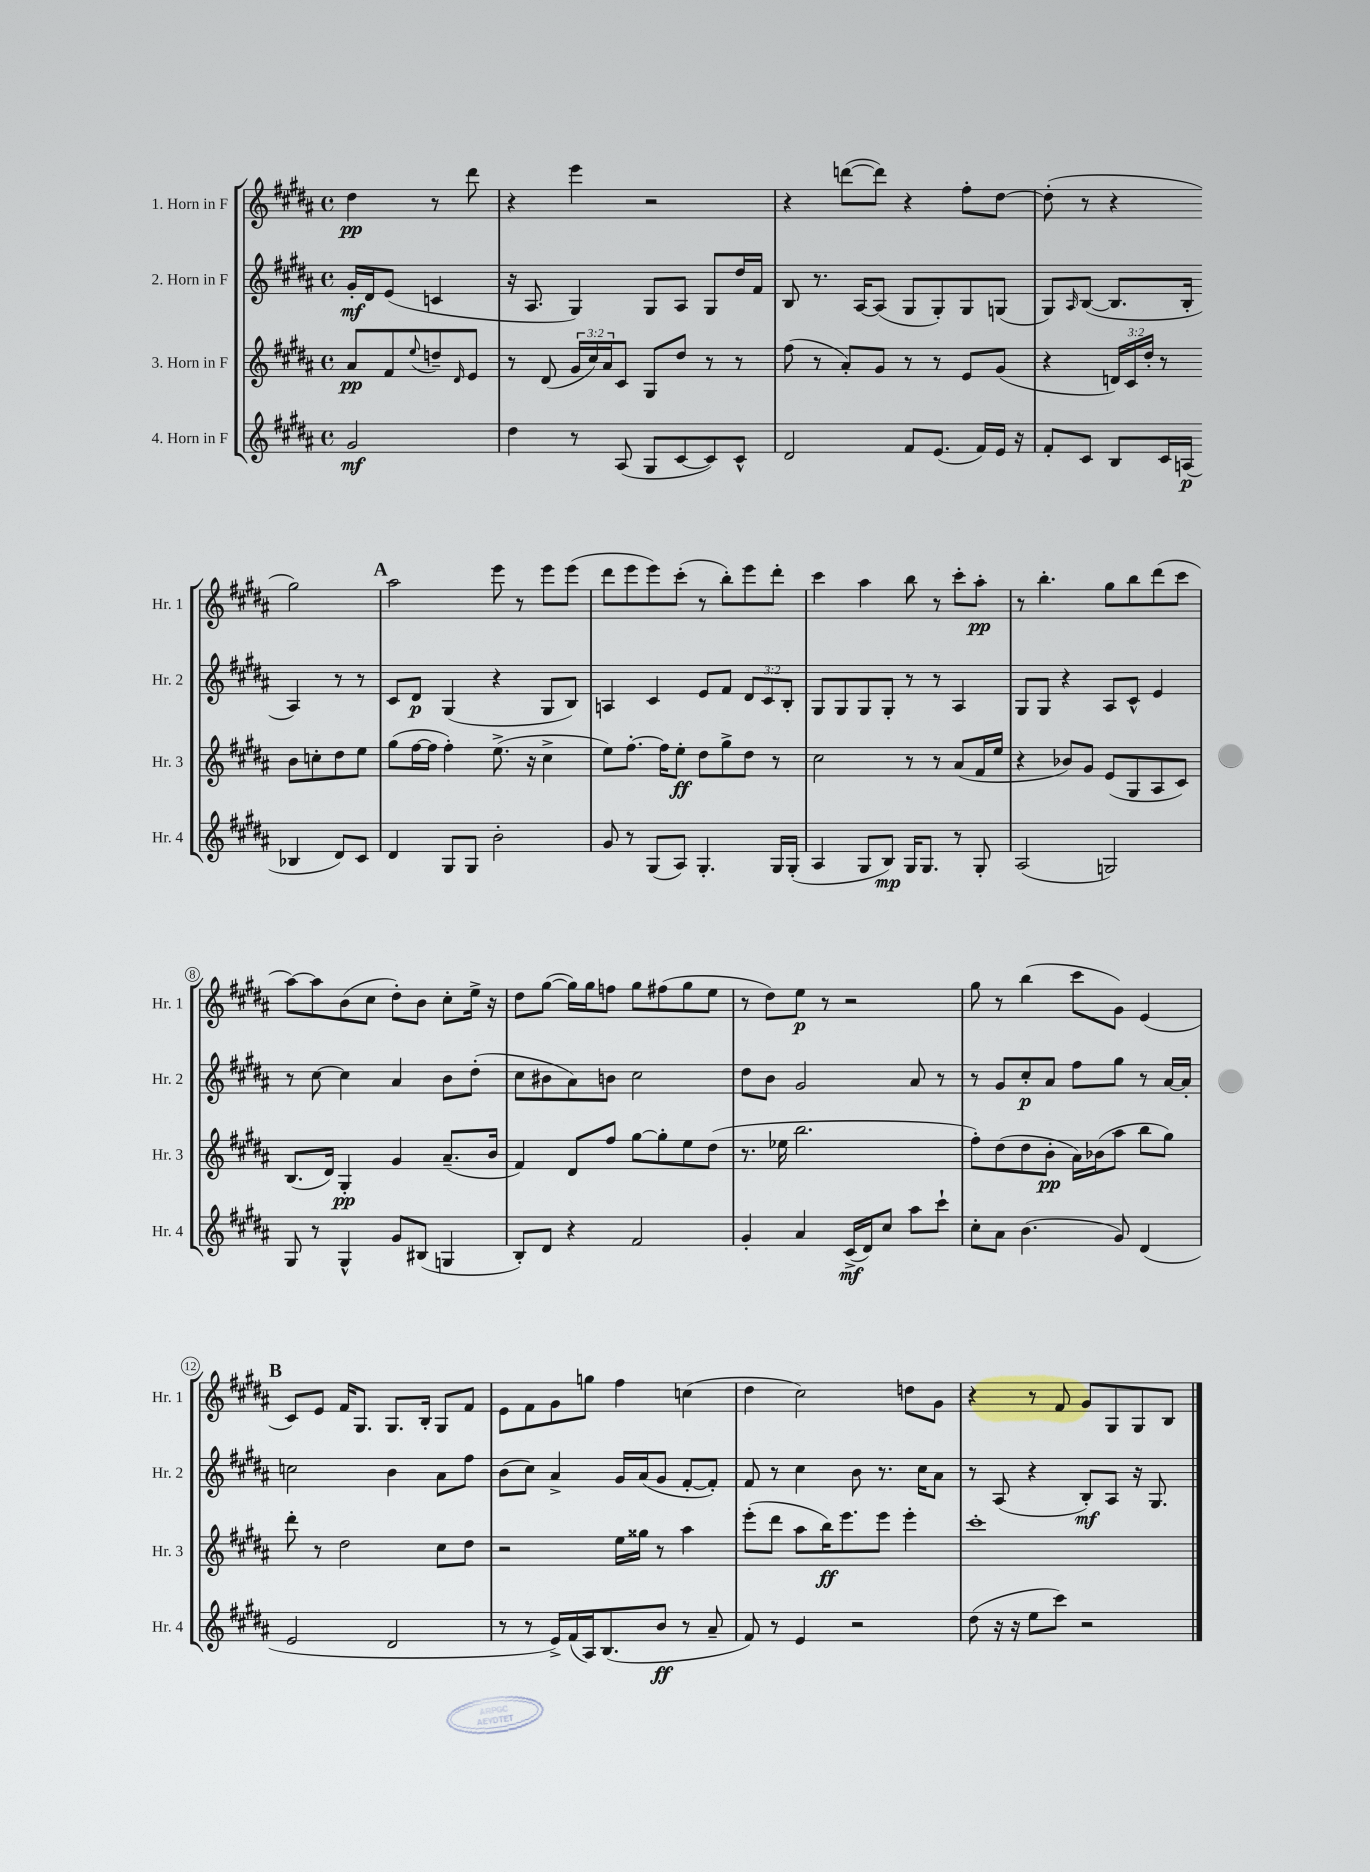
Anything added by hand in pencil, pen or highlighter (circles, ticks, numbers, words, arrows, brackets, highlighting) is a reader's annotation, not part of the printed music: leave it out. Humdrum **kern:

**kern	**kern	**kern	**kern
*staff4	*staff3	*staff2	*staff1
*clefG2	*clefG2	*clefG2	*clefG2
*k[f#c#g#d#a#]	*k[f#c#g#d#a#]	*k[f#c#g#d#a#]	*k[f#c#g#d#a#]
*M4/4	*M4/4	*M4/4	*M4/4
*met(c)	*met(c)	*met(c)	*met(c)
2g#	8a#	16g#'	4dd#
.	.	16d#	.
.	8f#	(8e	.
.	8qqee	.	.
.	8dd~	4c	8r
.	16qqd#	.	.
.	8e	.	8ddd#
=	=	=	=
4dd#	8r	16r	4r
.	.	8.A#	.
.	(8d#	.	.
8r	24g#	4G#)	4eee
.	24cc#)	.	.
.	24a#	.	.
(8A#	8c#	.	.
8G#	8G#	8G#	2r
[8c#	8dd#	8A#	.
8c#])	8r	8G#	.
8c#^^	8r	16dd#	.
.	.	16f#	.
=	=	=	=
2d#	(8ff#	8B	4r
.	8r	8.r	.
.	8a#')	.	([8ddd
.	.	[16A#	.
.	8g#	(8A#]	8ddd])
8f#	8r	8G#	4r
(8.e	8r	8G#')	.
.	8e	8G#	8ff#'
16f#)	.	.	.
16e	(8g#	(8G	[8dd#
16r	.	.	.
=	=	=	=
8f#'	4r	8G#)	(8dd#']
.	.	16qqA#	.
8c#	.	([8B	8r
8B	24d)	8.B]	4r
.	24c#	.	.
.	24dd#'	.	.
16c#	8r	.	.
(16A	.	16B'	.
4B-	8b	4A#)	2gg#)
.	8cc'	.	.
8d#)	8dd#	8r	.
8c#	8ee	8r	.
=	=	=	=
4d#	(8gg#	8c#	2aa#
.	[16ff#	8d#	.
.	16ff#]	.	.
8G#	4ff#')	(4G#	.
8G#	.	.	.
2b'	(8.ee^	4r	8eee
.	.	.	8r
.	16r	.	.
.	4cc#^	8G#	8eee
.	.	8B)	(8eee
=	=	=	=
8g#	8ee)	4A	8ddd#
8r	[8.ff#'	.	8eee
(8G#	.	4c#	8eee)
.	16ff#]	.	.
8A#)	8ee'	.	(8ccc#'
4.G#'	8dd#	8e	8r
.	8gg#^	8f#	8bb')
.	8dd#	12d#	8eee
.	.	12c#	.
16G#	8r	.	8ddd#'
.	.	12B'	.
(16G#'	.	.	.
=	=	=	=
4A#	2cc#	8G#	4ccc#
.	.	8G#	.
8G#	.	8G#	4aa#
8B)	.	8G#'	.
16G#	8r	8r	8bb
8.G#	.	.	.
.	8r	8r	8r
8r	(8a#	4A#	8ccc#'
8G#'	16f#	.	8aa#'
.	16ee	.	.
=	=	=	=
(2A#	4r	8G#	8r
.	.	8G#	4.bb'
.	8b-)	4r	.
.	8g#	.	.
2G)	(8e	8A#	8gg#
.	8G#	8c#^^	8bb
.	8A#	4e	(8ddd#
.	8c#)	.	8ccc#
=	=	=	=
8G#	(8.B	8r	[8aa#)
8r	.	[8cc#	8aa#]
.	16d#)	.	.
4G#^^	4G#'	4cc#]	(8b
.	.	.	8cc#
8g#	4g#	4a#	8dd#')
(8B#	.	.	8b
4G	(8.a#~	8b	8cc#'
.	.	(8dd#'	16ee^
.	16b	.	16r
=	=	=	=
8B')	4f#)	8cc#	8dd#
8d#	.	8b#	([8gg#
4r	8d#	8a#)	16gg#])
.	.	.	16gg#
.	8ff#	8b	8ff
2f#	[8gg#	2cc#	8gg#
.	8gg#']	.	(8ff#
.	8ee	.	8gg#
.	(8dd#	.	8ee
=	=	=	=
4g#'	8.r	8dd#	8r
.	.	8b	8dd#)
.	16ee-	.	.
4a#	2.bb	2g#	8ee
.	.	.	8r
(16c#^	.	.	2r
16d#)	.	.	.
8cc#	.	.	.
8aa#	.	8a#	.
8ccc#`	.	8r	.
=	=	=	=
8cc#'	8ff#')	8r	8gg#
8a#	(8dd#	8g#	8r
(4.b	8dd#	8cc#'	(4bb
.	8b'	8a#	.
.	16a#)	8ff#	8ccc#
.	(16b-	.	.
8g#)	8aa#	8gg#	8g#)
(4d#	8bb	8r	(4e
.	8gg#)	[16a#	.
.	.	16a#']	.
=	=	=	=
2e	8ddd#'	2cc	8c#)
.	8r	.	8e
.	2dd#	.	16f#
.	.	.	8.G#
2d#	.	4b	8.G#
.	.	.	16B'
.	8cc#	8a#	8G#
.	8dd#	8ff#	8f#
=	=	=	=
8r	2r	(8b	8e
8r	.	8cc#)	8f#
16e^)	.	4a#^	8g#
(16f#	.	.	.
16A#)	.	.	8gg
(8.B	.	.	.
.	16ee	16g#	4ff#
.	16gg##	(16a#	.
8b	8r	8g#	.
8r	4aa#	[8f#'	(4cc
8a#~	.	8f#'])	.
=	=	=	=
8f#)	(8eee'	8f#	4dd#
8r	8ddd#	8r	.
4e	8aa#	4cc#	2cc#)
.	16bb)	.	.
.	8.eee	.	.
2r	.	8b	.
.	8eee	8.r	.
.	4eee'	.	8dd
.	.	16cc#	.
.	.	8a#	8g#
=	=	=	=
(8dd#	1ccc#'	8r	4r
16r	.	(8A#	.
16r	.	.	.
8ee	.	4r	8r
8ccc#)	.	.	8f#
2r	.	8B')	8g#
.	.	8A#	8G#
.	.	16r	8G#
.	.	8.G#	.
.	.	.	8B
==	==	==	==
*-	*-	*-	*-
